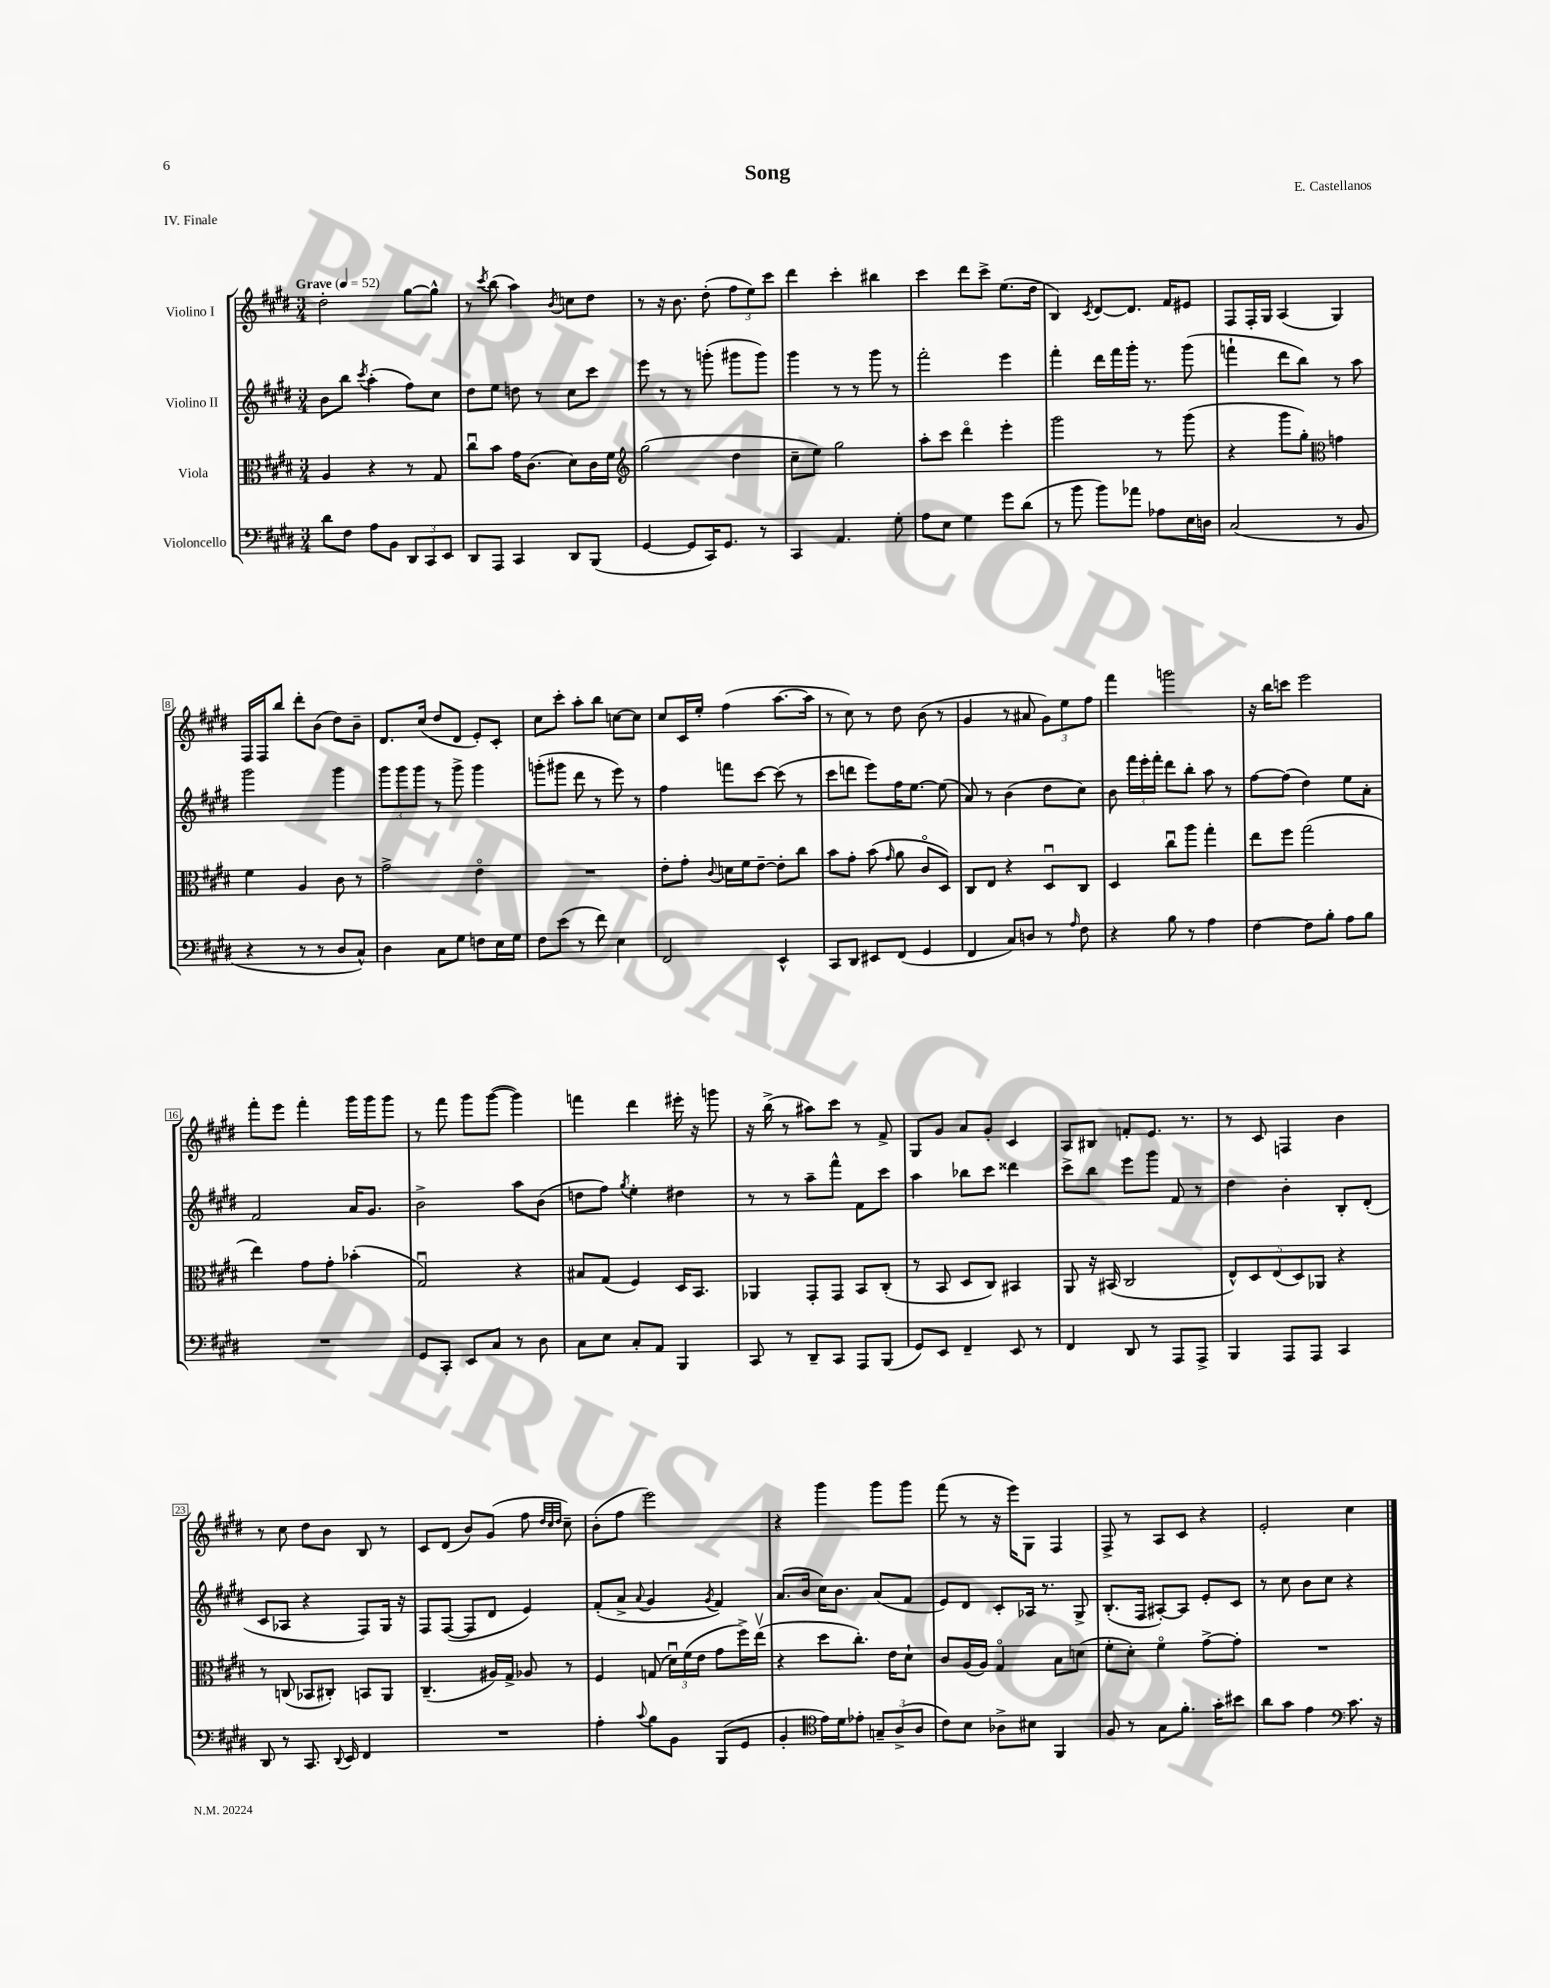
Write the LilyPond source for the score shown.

\header { title = "Song" composer = "E. Castellanos" piece = "IV. Finale" }
<<
\new StaffGroup <<
\new Staff = "s0" \with { instrumentName = "Violino I" } {
    \clef treble \key e \major \numericTimeSignature \time 3/4 \tempo "Grave" 4 = 52
    \autoBeamOff dis''2-. gis''8[~ gis''8]-^ |
    r8 \acciaccatura { cis'''8 } b''8( a''4) \acciaccatura { b'8 } c''8[ dis''8] |
    r8 r16 b'8. dis''8-.( \tuplet 3/2 { fis''8[ e''8) cis'''8] } |
    dis'''4 cis'''4-. bis''4 |
    cis'''4 dis'''8[ cis'''8]-> e''8.[( dis''16] |
    b4) \acciaccatura { cis'8 } dis'8[~ dis'8.] fis'16[ eis'8] |
    fis8[ fis16-. gis16] a4( gis4) |
    fis16[ fis16 b''8] dis'''8[-. b'8]( dis''8[) b'8]-- |
    dis'8.[ cis''16]( dis''8[ dis'8] e'8[-.) cis'8]-. |
    cis''8[ cis'''8]-. a''8[-. b''8] c''8[~ c''8] |
    cis''8[ cis'16 e''16]-. fis''4( a''8.[~ a''16] |
    r8 cis''8) r8 dis''8 b'8( r8 |
    gis'4 r8 ais'8 \tuplet 3/2 { gis'8[) e''8 fis''8] } |
    fis'''4 g'''2 |
    r16 b''16[ c'''8] e'''2 |
    fis'''8[-. e'''8] fis'''4-. gis'''16[ gis'''16 gis'''8] |
    r8 fis'''8 gis'''8[ gis'''8]~( gis'''4) |
    f'''4 dis'''4 eis'''16-. r16 g'''8 |
    r16 b''16->( r8 ais''8[) cis'''8] r8 fis'8-> |
    gis8[ gis'8] a'8[ gis'8]-. cis'4 |
    a8[ bis8] f'8[-. e'8.] r8. |
    r8 cis'8 f4 b'4 |
    r8 cis''8 dis''8[ b'8] b8 r8 |
    cis'8[ dis'8]( b'8[) gis'8]( fis''8 \grace { dis''32[ cis''32 dis''32] } cis''8--) |
    b'8[-.( fis''8] e'''2) |
    r4 gis'''4 gis'''8[ gis'''8] |
    fis'''8( r8 r16 e'''16[) gis8] fis4 |
    fis8-> r8 a8[ cis'8] r4 |
    e'2-. cis''4 \bar "|." |
}
\new Staff = "s1" \with { instrumentName = "Violino II" } {
    \clef treble \key e \major \numericTimeSignature \time 3/4
    \autoBeamOff b'8[ b''8] \acciaccatura { cis'''8 } a''4-.( fis''8[) cis''8] |
    dis''8[ e''8] d''8 r8 cis''8[ cis'''8] |
    e'''8 r8 r8 g'''8-.( gis'''8[ gis'''8]) |
    gis'''4 r8 r8 gis'''8 r8 |
    fis'''2-. e'''4 |
    fis'''4-. dis'''16[ fis'''16 gis'''16]-. r8. gis'''8( |
    f'''4-! dis'''8[ b''8]) r8 a''8 |
    gis'''2 gis'''4 |
    \tuplet 3/2 { gis'''8[ gis'''8 gis'''8] } r8 gis'''8-> gis'''4 |
    g'''8[-.( gis'''8] dis'''8 r8 e'''8) r8 |
    fis''4 f'''8[ cis'''8]~ cis'''8( r8 |
    cis'''8[ d'''8] e'''8[) fis''16 e''8.]~ e''8( |
    a'8) r8 b'4( dis''8[ cis''8]) |
    b'8 \tuplet 3/2 { fis'''16[ e'''16-. fis'''16]-. } dis'''8[ b''8]-. a''8 r8 |
    fis''8[~ fis''8]( dis''4) e''8[ a'8]-. |
    fis'2 a'16[ gis'8.] |
    b'2-> a''8[ b'8]( |
    d''8[ fis''8]) \acciaccatura { gis''8 } e''4-. dis''4 |
    r8 r8 a''8[-- fis'''8]-^ fis'8[ cis'''8] |
    a''4 bes''8[ cis'''8] disis'''4 |
    cis'''8[-> b''8] e'''8[ gis'''8] fis'8 r8 |
    dis''4 b'4-. b8[-. dis'8]-.( |
    cis'8[ aes8] r4 fis8[) gis16] r16 |
    fis8[ fis8]~( fis8[ dis'8] e'4) |
    fis'8[-.( a'8]-> \appoggiatura { a'8 } gis'4 \acciaccatura { gis'8 } fis'4) |
    a'8.[( b'16] cis''16[) b'8.] a'8[( fis'8] |
    e'8[) dis'8] cis'8[-. aes16] r8. gis8-> |
    b8.[-.( fis16] ais8[~-.) ais8] e'8[-. cis'8] |
    r8 cis''8 b'8[ cis''8] r4 \bar "|." |
}
\new Staff = "s2" \with { instrumentName = "Viola" } {
    \clef alto \key e \major \numericTimeSignature \time 3/4
    \autoBeamOff a4 r4 r8 gis8 |
    cis''8[\downbow b'8] gis'16[ cis'8.]( dis'8[) cis'16 fis'16] |
    \clef treble gis''2( dis''4 |
    cis''8[-- e''8]) gis''2 |
    a''8[-. cis'''8] dis'''4\flageolet e'''4-. |
    gis'''2 r8 gis'''8( |
    r4 gis'''8[ gis''8]-.) \clef alto g'4 |
    fis'4 a4 cis'8 r8 |
    gis'2-> e'4\flageolet |
    R2. |
    e'8[-. gis'8]-. \appoggiatura { cis'8 } d'16[ fis'16 e'8]~-- e'8[-. cis''8] |
    b'8[ gis'8]-. b'8( \grace { gis'16 } a'8 cis'8[\flageolet dis8]) |
    cis8[ e8] r4 dis8[\downbow cis8] |
    dis4 cis''8[\downbow a''8] gis''4-. |
    e''8[ fis''8] gis''2( |
    e''4) gis'8[ gis'8]-. bes'4-.( |
    gis2\downbow) r4 |
    bis8[ gis8]( fis4) dis16[ b,8.] |
    aes,4 gis,8[-. gis,8] b,8[ cis8]-.( |
    r8 b,8 dis8[ cis8]) bis,4 |
    a,8 r16 bis,16( cis2 |
    \tuplet 5/4 { e8[-^) dis8 e8( dis8) aes,8] } r4 |
    r8 c8( bes,8[ cis8]-.) b,8[ a,8] |
    cis4.--( ais16[) gis16]-> aes8 r8 |
    fis4 g8( \tuplet 3/2 { dis'16[\downbow) fis'16( e'16] } gis'8[ fis''16->) e''16]\upbow( |
    r4 dis''8[ cis''8.]-.) e'16[ dis'8]-! |
    cis'8[ a16( a16]) gis4\flageolet b8[ d'8]( |
    fis'8[-. dis'8]-.) fis'4\flageolet gis'8[~-> gis'8]-. |
    R2. \bar "|." |
}
\new Staff = "s3" \with { instrumentName = "Violoncello" } {
    \clef bass \key e \major \numericTimeSignature \time 3/4
    \autoBeamOff dis'8[ fis8] a8[ b,8] \tuplet 3/2 { dis,8[ cis,8 e,8] } |
    dis,8[ a,,8] cis,4 dis,8[ b,,8]( |
    gis,4~ gis,8[ cis,16) gis,8.] r8 |
    cis,4 a,4. gis8-. |
    a8[ e8] gis4 gis'8[ dis'8]( |
    r8 b'8 b'8[) aes'8] aes8[ e16 d16] |
    cis2( r8 b,8 |
    r4 r8 r8 dis8[ cis8]-^) |
    dis4 cis8[ gis8] f8[ e16 gis16] |
    fis8[ e'8]( r8 fis'8) e4 |
    fis,2 e,4-^ |
    cis,8[ dis,8] eis,8[ fis,8]( gis,4 |
    fis,4 cis8[) d8] r8 \grace { a16 } fis8 |
    r4 b8 r8 a4 |
    fis4~ fis8[ b8]-. a8[ b8] |
    R2. |
    gis,8[ cis,8]-. e,8[ cis8] r8 dis8 |
    cis8[ e8] cis8[-. a,8] b,,4 |
    cis,8 r8 dis,8[-- cis,8] a,,8[ b,,8]( |
    gis,8[) e,8] fis,4-- e,8 r8 |
    fis,4 dis,8 r8 a,,8[ a,,8]-> |
    b,,4 a,,8[ a,,8] cis,4 |
    dis,8 r8 cis,8. \appoggiatura { dis,8 } e,16 fis,4 |
    R2. |
    a4-. \appoggiatura { cis'8 } b8[ b,8] b,,8[( gis,8] |
    b,4-. \clef tenor e'16[) dis'16 ees'8]-. \tuplet 3/2 { g8[-- a8->( a8] } |
    cis'8[) b8] aes8[-> bis8] fis,4 |
    fis8 r8 gis8[ fis'8.]-. gis'16[-. bis'8] |
    a'8[ gis'8] e'4 \clef bass cis'8. r16 \bar "|." |
}
>>
>>
\layout { \context { \Score \override BarNumber.stencil = #(make-stencil-boxer 0.1 0.3 ly:text-interface::print) } }
